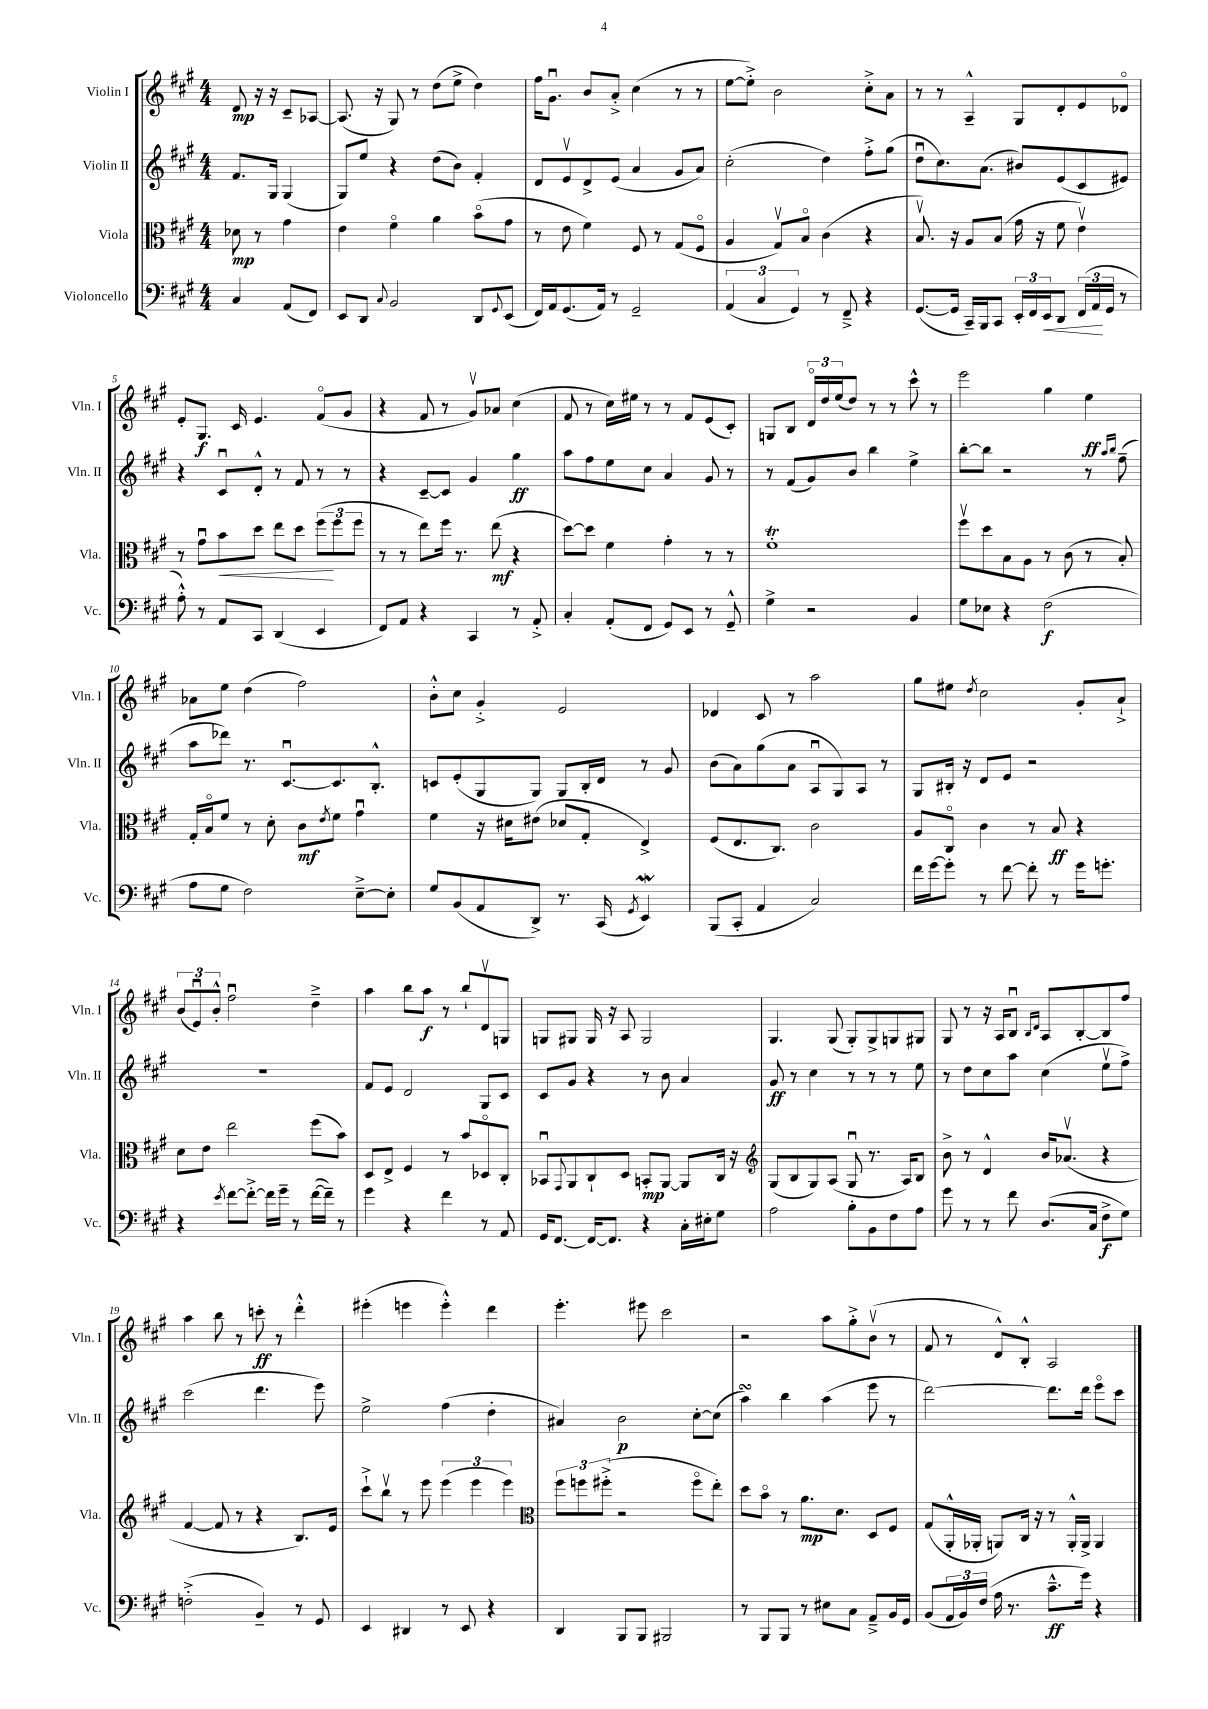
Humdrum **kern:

**kern	**dynam	**kern	**dynam	**kern	**dynam	**kern	**dynam
*part4	*part4	*part3	*part3	*part2	*part2	*part1	*part1
*staff4	*staff4	*staff3	*staff3	*staff2	*staff2	*staff1	*staff1
*I"Violoncello	*	*I"Viola	*	*I"Violin II	*	*I"Violin I	*
*I'Vc.	*	*I'Vla.	*	*I'Vln. II	*	*I'Vln. I	*
*clefF4	*	*clefC3	*	*clefG2	*	*clefG2	*
*k[f#c#g#]	*	*k[f#c#g#]	*	*k[f#c#g#]	*	*k[f#c#g#]	*
*M4/4	*	*M4/4	*	*M4/4	*	*M4/4	*
=	=	=	=	=	=	=	=
4C#/	.	8d-X\	mp	8.f#/L	.	8d/	mp
.	.	8r	.	.	.	16r	.
.	.	.	.	16G#/Jk	.	16r	.
(8AA/L	.	4g#\	.	(4G#/	.	8c#~/L	.
8FF#/J)	.	.	.	.	.	[8A-X/J	.
=1	=1	=1	=1	=1	=1	=1	=1
8EE/L	.	4e\	.	8G#/L)	.	(8.A-/]	.
8DD/J	.	.	.	8ee/J	.	.	.
.	.	.	.	.	.	16r	.
8qqC#/	.	.	.	.	.	.	.
2BB/	.	4f#\	.	4r	.	8G#/)	.
.	.	.	.	.	.	8r	.
.	.	4a\	.	(8dd\L	.	(8dd\L	.
.	.	.	.	8b\J)	.	8ee^\J	.
8DD/L	.	(8b\L	.	4f#'/	.	4dd\)	.
8qqGG#/	.	.	.	.	.	.	.
(8EE/J	.	8g#\J	.	.	.	.	.
=2	=2	=2	=2	=2	=2	=2	=2
16FF#/LL)	.	8r	.	8d/L	.	16ff#\KL	.
16AA/J	.	.	.	.	.	8.g#u\J	.
(8.GG#/	.	8e\	.	8ev/	.	.	.
.	.	4f#\)	.	8d^/	.	8b/L	.
16AA/Jk)	.	.	.	.	.	.	.
8r	.	.	.	(8e/J	.	8a'^/J	.
2GG#~/	.	8F#/	.	4a/	.	(4cc#\	.
.	.	8r	.	.	.	.	.
.	.	(8G#/L	.	8g#/L	.	8r	.
.	.	8F#/J	.	8a/J)	.	8r	.
=3	=3	=3	=3	=3	=3	=3	=3
(6AA/	.	4A/	.	(2cc#'\	.	[8ee\L	.
.	.	.	.	.	.	8ee'^\J])	.
6C#/	.	.	.	.	.	.	.
.	.	8G#v/L)	.	.	.	2b\	.
6GG#/)	.	.	.	.	.	.	.
.	.	8B/J	.	.	.	.	.
8r	.	(4c#\	.	4dd\)	.	.	.
8FF#~^/	.	.	.	.	.	.	.
4r	.	4r	.	8ff#'^\L	.	8cc#'^\L	.
.	.	.	.	(8gg#\J	.	8a\J	.
=4	=4	=4	=4	=4	=4	=4	=4
([8.GG#/L	.	8.Bv/)	.	8ddu\L	.	8r	.
.	.	.	.	8.cc#\)	.	8r	.
16GG#/Jk]	.	16r	.	.	.	.	.
16CC#~/LL)	.	8A/L	.	.	.	4A~^^/	.
16BBB/J	.	.	.	(8.a\J	.	.	.
8CC#/J	.	(8B/J	.	.	.	.	.
24EE'/LL	.	16g#\	.	8b#X/L)	.	8G#/L	.
24FF#/	.	.	.	.	.	.	.
.	.	16r	.	.	.	.	.
!	!LO:HP:b	!	!	!	!	!	!
24EE/J	<	.	.	.	.	.	.
8DD/J	.	8f#\	.	(8e/	.	8d'/	.
(24FF#/LL	.	4ev\)	.	8c#/	.	8e/	.
24AA/	.	.	.	.	.	.	.
24GG#/JJ	[	.	.	.	.	.	.
8r	.	.	.	8e#X/J)	.	8d-X/J	.
!!LO:LB:g=z
=5	=5	=5	=5	=5	=5	=5	=5
8A'^^\)	.	8r	.	4r	.	8e'/L	.
8r	.	8g#u\L	.	.	.	8.G#/J	f
!	!	!	!LO:HP:b	!	!	!	!
8AA/L	.	8b\	<	8c#u/L	.	.	.
.	.	.	.	.	.	16c#/	.
8CC#/J	.	8dd\J	.	8d'^^/J	.	4.e/	.
(4DD/	.	8ee\L	.	8r	.	.	.
.	.	8dd\J	.	8f#/	.	.	.
4EE/	.	(12ff#\L	.	8r	.	(8f#/L	.
.	.	12ff#\	[	.	.	.	.
.	.	.	.	8r	.	8g#/J	.
.	.	12ff#\J	.	.	.	.	.
=6	=6	=6	=6	=6	=6	=6	=6
8FF#/L)	.	8r	.	4r	.	4r	.
8AA/J	.	8r	.	.	.	.	.
4r	.	8ee\L)	.	[8c#~/L	.	8f#/	.
.	.	16ff#\Jk	.	8c#/J]	.	8r	.
.	.	8.r	.	.	.	.	.
4CC#/	.	.	.	4g#/	.	8g#v/L)	.
.	.	(8ee\	mf	.	.	8a-X/J	.
8r	.	4r	.	4gg#\	ff	(4cc#\	.
8AA'^/	.	.	.	.	.	.	.
=7	=7	=7	=7	=7	=7	=7	=7
4C#'/	.	[8dd\L)	.	8aa\L	.	8f#/	.
.	.	8dd\J]	.	8ff#\	.	8r	.
(8AA'/L	.	4f#\	.	8ee\	.	16cc#\LL)	.
.	.	.	.	.	.	16ee#X\JJ	.
8FF#/J	.	.	.	8cc#\J	.	8r	.
8GG#/L)	.	4g#'\	.	4a/	.	8r	.
8EE/J	.	.	.	.	.	8f#/L	.
8r	.	8r	.	8g#/	.	(8e/	.
8GG#~^^/	.	8r	.	8r	.	8c#'/J)	.
=8	=8	=8	=8	=8	=8	=8	=8
4G#^\	.	1f#T'	.	8r	.	8Gn/L	.
.	.	.	.	(8f#/L	.	8B/J	.
2r	.	.	.	8g#/)	.	24d/LL	.
.	.	.	.	.	.	24dd/	.
.	.	.	.	.	.	(24ee/J	.
.	.	.	.	8b/J	.	8dd/J)	.
.	.	.	.	4bb\	.	8r	.
.	.	.	.	.	.	8r	.
4BB/	.	.	.	4ee^\	.	8ccc#^^\	.
.	.	.	.	.	.	8r	.
=9	=9	=9	=9	=9	=9	=9	=9
8G#\L	.	8ff#v\L	.	[8bb'\L	.	2eee\	.
8E-X\J	.	8dd\	.	8bb\J]	.	.	.
4r	.	8B\	.	2r	.	.	.
.	.	8A\J	.	.	.	.	.
(2F#\	f	8r	.	.	.	4gg#\	.
.	.	(8c#\	.	.	.	.	.
.	.	8r	.	8r	.	4ee\	ff
.	.	.	.	16qqaa/LL	.	.	.
.	.	.	.	16qqbb/JJ	.	.	.
.	.	8B'/)	.	(8ff#~\	.	.	.
!!LO:LB:g=z
=10	=10	=10	=10	=10	=10	=10	=10
8A\L	.	16G#'/LL	.	8aa\L	.	8a-X\L	.
.	.	16B/J	.	.	.	.	.
8G#\J	.	8f#/J	.	8ddd-X\J)	.	8ee\J	.
2F#\)	.	8r	.	8.r	.	(4dd\	.
.	.	8d'\	.	.	.	.	.
.	.	.	.	[8.c#u/L	.	.	.
.	.	8c#\L	mf	.	.	2ff#\)	.
.	.	8qe/	.	.	.	.	.
.	.	8f#\J	.	8.c#/]	.	.	.
[8E~^\L	.	4g#u\	.	.	.	.	.
.	.	.	.	8.B'^^/J	.	.	.
8E'\J]	.	.	.	.	.	.	.
=11	=11	=11	=11	=11	=11	=11	=11
8G#/L	.	4f#\	.	8cn/L	.	8b'^^\L	.
(8BB/	.	.	.	(8e'/	.	8cc#\J	.
8AA/	.	16r	.	8G#/	.	4g#'^/	.
.	.	16d#X\KL	.	.	.	.	.
8DD^/J)	.	(8e#X\J	.	8G#/J)	.	.	.
8.r	.	8d-X/L	.	8G#/L	.	2e/	.
.	.	8G#'/J	.	16B'/L	.	.	.
(16CC#/	.	.	.	16d/JJ	.	.	.
8qGG#/	.	.	.	.	.	.	.
4EEW/)	.	4E^/)	.	8r	.	.	.
.	.	.	.	8g#/	.	.	.
=12	=12	=12	=12	=12	=12	=12	=12
(8BBB/L	.	(8F#/L	.	(8b\L	.	4d-X/	.
8CC#'/J	.	8.E/	.	8a\)	.	.	.
4AA/	.	.	.	(8gg#\	.	8c#/	.
.	.	8.C#/J)	.	.	.	.	.
.	.	.	.	8a\J	.	8r	.
2C#/)	.	2c#\	.	8Au/L	.	2aa\	.
.	.	.	.	8G#/)	.	.	.
.	.	.	.	8A/J	.	.	.
.	.	.	.	8r	.	.	.
=13	=13	=13	=13	=13	=13	=13	=13
16f#\LL	.	8A/L	.	8G#/L	.	8gg#\L	.
[16g#\J	.	.	.	.	.	.	.
8g#'\J]	.	8C#/J	.	16B#X'/Jk	.	8ee#X\J	.
.	.	.	.	16r	.	.	.
.	.	.	.	.	.	8qdd/	.
8r	.	4c#\	.	8d/L	.	2cc#\	.
[8f#\	.	.	.	8e/J	.	.	.
8f#'\]	.	8r	.	2r	.	.	.
8r	.	8B/	ff	.	.	.	.
16g#\KL	.	4r	.	.	.	8g#'/L	.
8.gn'\J	.	.	.	.	.	.	.
.	.	.	.	.	.	8a`^/J	.
!!LO:LB:g=z
=14	=14	=14	=14	=14	=14	=14	=14
4r	.	8d\L	.	1r	.	(12b/L	.
.	.	.	.	.	.	12eu/)	.
.	.	8e\J	.	.	.	.	.
.	.	.	.	.	.	12b'^^/J	.
8qe/	.	.	.	.	.	.	.
[8f#\L	.	2ee\	.	.	.	2ff#u\	.
8f#'^\J_	.	.	.	.	.	.	.
16f#\LL]	.	.	.	.	.	.	.
16g#~\JJ	.	.	.	.	.	.	.
8r	.	.	.	.	.	.	.
([16f#\LL	.	(8ff#\L	.	.	.	4dd~^\	.
16f#~\JJ])	.	.	.	.	.	.	.
8r	.	8b\J)	.	.	.	.	.
=15	=15	=15	=15	=15	=15	=15	=15
4g#\	.	8D/L	.	8f#/L	.	4aa\	.
.	.	8E^/J	.	8e/J	.	.	.
4r	.	4F#/	.	2d/	.	8bb\L	.
.	.	.	.	.	.	8aa\J	f
4f#\	.	8r	.	.	.	8r	.
.	.	8b/L	.	.	.	8bb`/L	.
8r	.	8D-X/	.	8G#/L	.	8dv/	.
8AA/	.	8C#'/J	.	8c#/J	.	8Gn/J	.
=16	=16	=16	=16	=16	=16	=16	=16
16GG#/KL	.	8BB-Xu/L	.	8c#/L	.	8Gn/L	.
[8.FF#/J	.	.	.	.	.	.	.
.	.	8qqGG#/	.	.	.	.	.
.	.	8AA/	.	8g#/J	.	8G#X/J	.
16FF#/KL_	.	8C#`/	.	4r	.	16G#/	.
8.FF#/J]	.	.	.	.	.	16r	.
.	.	8D/J	.	.	.	8A/	.
4r	.	8BBn'/L	mp	8r	.	2G#/	.
.	.	[8AA/J	.	8b\	.	.	.
16C#'\LL	.	8AA/L]	.	4a/	.	.	.
16E#X'\J	.	.	.	.	.	.	.
8G#\J	.	16C#/Jk	.	.	.	.	.
.	.	16r	.	.	.	.	.
=17	=17	=17	=17	=17	=17	=17	=17
*	*	*clefG2	*	*	*	*	*
2A\	.	(8G#/L	.	8g#/	ff	4.G#/	.
.	.	8B/	.	8r	.	.	.
.	.	8G#/)	.	4cc#\	.	.	.
.	.	(8A/J	.	.	.	(8G#/	.
8B'\L	.	8G#u/	.	8r	.	8G#'/L)	.
8BB\	.	8.r	.	8r	.	8G#^/	.
8F#\	.	.	.	8r	.	8Gn/	.
.	.	16A/KL)	.	.	.	.	.
8A\J	.	8B/J	.	8ee\	.	8G#X/J	.
=18	=18	=18	=18	=18	=18	=18	=18
8g#\	.	8b^\	.	8r	.	8G#/	.
8r	.	8r	.	8dd\L	.	8r	.
8r	.	4d^^/	.	8cc#\	.	16r	.
.	.	.	.	.	.	16A/KL	.
8f#\	.	.	.	8aa\J	.	8Bu/J	.
.	.	.	.	.	.	16qqB/LL	.
.	.	.	.	.	.	16qqd/JJ	.
(8.D/L	.	16b/KL	.	(4cc#\	.	8A/L	.
.	.	(8.a-Xv/J	.	.	.	.	.
.	.	.	.	.	.	[8B'/	.
16C#/Jk	.	.	.	.	.	.	.
8F#^\L	f	4r	.	8eev\L	.	8B/]	.
8G#\J)	.	.	.	8ff#^\J)	.	8ff#/J	.
!!LO:LB:g=z
=19	=19	=19	=19	=19	=19	=19	=19
(2Fn'^\	.	[4f#/	.	(2ccc#\	.	4aa\	.
.	.	8f#/]	.	.	.	8bb\	.
.	.	8r	.	.	.	8r	.
4BB~/)	.	4r	.	4.ddd\	.	8cccn'\	ff
.	.	.	.	.	.	8r	.
8r	.	8.B/L)	.	.	.	4ddd'^^\	.
8GG#/	.	.	.	8eee\)	.	.	.
.	.	16e/Jk	.	.	.	.	.
=20	=20	=20	=20	=20	=20	=20	=20
4EE/	.	8ccc#`^\L	.	2ee^\	.	(4eee#X'\	.
.	.	8bbv\J	.	.	.	.	.
4DD#X/	.	8r	.	.	.	4eeen\	.
.	.	8eee\	.	.	.	.	.
8r	.	(6eee\	.	(4ff#\	.	4eee'^^\)	.
8EE/	.	.	.	.	.	.	.
.	.	6eee\	.	.	.	.	.
4r	.	.	.	4dd'\	.	4ddd\	.
.	.	6eee\)	.	.	.	.	.
=21	=21	=21	=21	=21	=21	=21	=21
*	*	*clefC3	*	*	*	*	*
4DD/	.	12ff#\L	.	4a#X/)	.	4.eee'\	.
.	.	12ffn\	.	.	.	.	.
.	.	(12ff#X'^\J	.	.	.	.	.
8BBB/L	.	2r	.	2b\	p	.	.
8BBB/J	.	.	.	.	.	8eee#X\	.
2BBB#X/	.	.	.	.	.	2ccc#\	.
.	.	8ff#\L	.	[8cc#'\L	.	.	.
.	.	8ee'\J)	.	(8cc#\J]	.	.	.
=22	=22	=22	=22	=22	=22	=22	=22
8r	.	8dd\L	.	4aasSSs\)	.	2r	.
8BBB/L	.	8b\J	.	.	.	.	.
8BBB/J	.	8r	.	4bb\	.	.	.
8r	.	8.a\L	mp	.	.	.	.
8E#X\L	.	.	.	(4aa\	.	8aa\L	.
.	.	8.d\J	.	.	.	.	.
8C#\J	.	.	.	.	.	8gg#'^\	.
8AA~^/L	.	8D/L	.	8eee\	.	(8bv\J	.
16BB/L	.	8F#/J	.	8r	.	8r	.
16GG#/JJ	.	.	.	.	.	.	.
=23	=23	=23	=23	=23	=23	=23	=23
(8BB/L	.	(8G#/L	.	[2ddd\)	.	8f#/	.
24AA/L	.	16AA'^^/L	.	.	.	8r	.
24BB/)	.	.	.	.	.	.	.
.	.	16AA-X'/JJ	.	.	.	.	.
(24F#/JJ	.	.	.	.	.	.	.
16A\	.	8AAn/L)	.	.	.	8d^^/L)	.
8.r	.	.	.	.	.	.	.
.	.	16C#/Jk	.	.	.	8B'^^/J	.
.	.	16r	.	.	.	.	.
8.c#~^^\L	ff	8r	.	8.ddd\L]	.	2A/	.
.	.	16AA'^^/LL	.	.	.	.	.
16g#\Jk)	.	16AA^/JJ	.	16ddd\Jk	.	.	.
4r	.	4AA/	.	8eee\L	.	.	.
.	.	.	.	8ccc#\J	.	.	.
==	==	==	==	==	==	==	==
*-	*-	*-	*-	*-	*-	*-	*-
